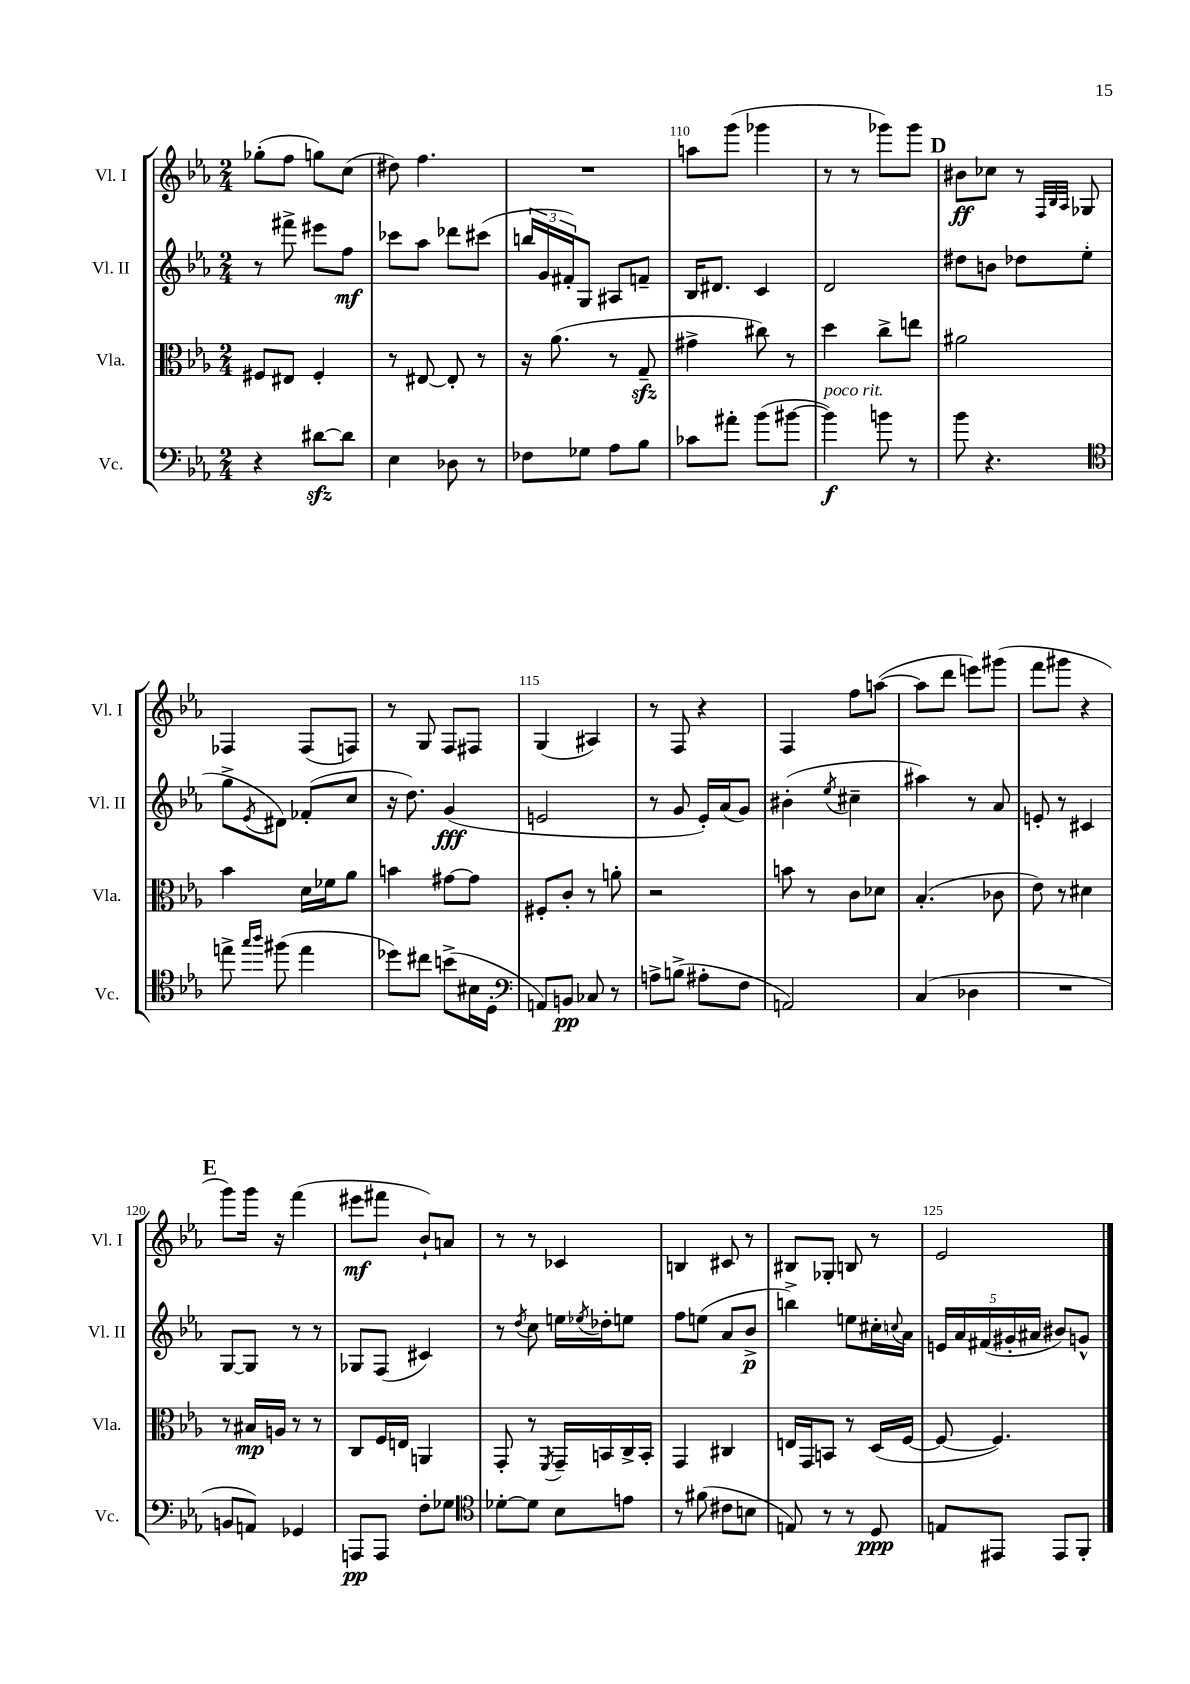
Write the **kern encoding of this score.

**kern	**kern	**kern	**kern
*staff4	*staff3	*staff2	*staff1
*clefF4	*clefC3	*clefG2	*clefG2
*k[b-e-a-]	*k[b-e-a-]	*k[b-e-a-]	*k[b-e-a-]
*M2/4	*M2/4	*M2/4	*M2/4
4r	8F#	8r	(8gg-'
.	8E#	8fff#^	8ff
[8d#	4F#'	8eee#	8gg)
8d#]	.	8ff	(8cc
=	=	=	=
4E-	8r	8ccc-	8dd#)
.	[8E#	8aa-	4.ff
8D-	8E#']	8ddd-	.
8r	8r	(8ccc#	.
=	=	=	=
8F-	16r	24bb	2r
.	.	24g	.
.	(8.a-	.	.
.	.	24f#')	.
8G-	.	8G	.
8A-	8r	8A#	.
8B-	8G~	8f~	.
=	=	=	=
8c-	4g#^	16B-	8aa
.	.	8.d#	.
8a#'	.	.	(8ggg
(8b-	8cc#)	4c	4ggg-
[8b#	8r	.	.
=	=	=	=
4b#])	4dd	2d	8r
.	.	.	8r
8b	8cc^	.	8ggg-)
8r	8ee	.	8ggg-
=	=	=	=
8b-	2a#	8dd#	8b#
4.r	.	8b	8cc-
.	.	8dd-	8r
.	.	.	32qqF
.	.	.	32qqB-
.	.	.	32qqA-
.	.	(8ee-'	8G-
=	=	=	=
*clefC4	*	*	*
8ee^	4b-	8gg^	4F-
16qqgg	.	.	.
16qqaa-	.	8qe-	.
(8ff#	.	8d#)	.
4ee	16d	(8f-'	(8F-
.	16f-	.	.
.	8a-	8cc	8F)
=	=	=	=
8dd-)	4b	16r	8r
.	.	8.dd)	.
8cc#	.	.	8G
(8b^	[8g#	(4g	8F
16B#	8g#]	.	8F#
16D'	.	.	.
=	=	=	=
*clefF4	*	*	*
8AA)	8F#'	2e	(4G
8BB	8c'	.	.
8C-	8r	.	4A#)
8r	8a'	.	.
=	=	=	=
8A^	2r	8r	8r
(8B^	.	8g	8F
8A#'	.	16e-')	4r
.	.	(16a-	.
8F	.	8g)	.
=	=	=	=
2AA)	8b	(4b#'	4F
.	8r	.	.
.	.	8qee-	.
.	8c	4cc#~	8ff
.	8d-	.	([8aa
=	=	=	=
(4C	(4.B-'	4aa#)	8aa]
.	.	.	8ddd
4D-	.	8r	8eee)
.	8c-	8a-	(8ggg#
=	=	=	=
2r	8e-)	8e'	8fff
.	8r	8r	8ggg#
.	4d#	4c#	4r
=	=	=	=
8BB	8r	[8G	8ggg)
8AA)	16B#	8G]	16ggg
.	16A	.	16r
4GG-	8r	8r	(4fff
.	8r	8r	.
=	=	=	=
8AAA	8C	8G-	8eee#
8AAA	16F	(8F	8fff#
.	16E	.	.
8F'	4AA	4c#)	8b-`)
8G-	.	.	8a
=	=	=	=
*clefC4	*	*	*
[8d-'	8GG'	8r	8r
.	.	8qdd	.
8d-]	8r	8cc	8r
.	8qFF	.	.
8B-	16GG~	16ee	4c-
.	.	8qee-	.
.	16BB	16dd-'	.
8e	16C^	8ee	.
.	16BB'	.	.
=	=	=	=
8r	4GG	8ff	4B
(8f#	.	(8ee	.
8c#	4C#	8a-	8c#
8B	.	8b-^	8r
=	=	=	=
8E)	16E	4bb^)	8B#
.	16GG	.	.
8r	8BB	.	8G-'
8r	8r	8ee	8B
8D	(16D	16cc#'	8r
.	.	8qqcc	.
.	[16F	16a-	.
=	=	=	=
8E	8F_	20e	2e-
.	.	20a-	.
.	.	(20f#	.
8EE#	4.F])	.	.
.	.	20g#'	.
.	.	20a#	.
8EE#	.	8b#)	.
8FF'	.	8g^^	.
==	==	==	==
*-	*-	*-	*-
